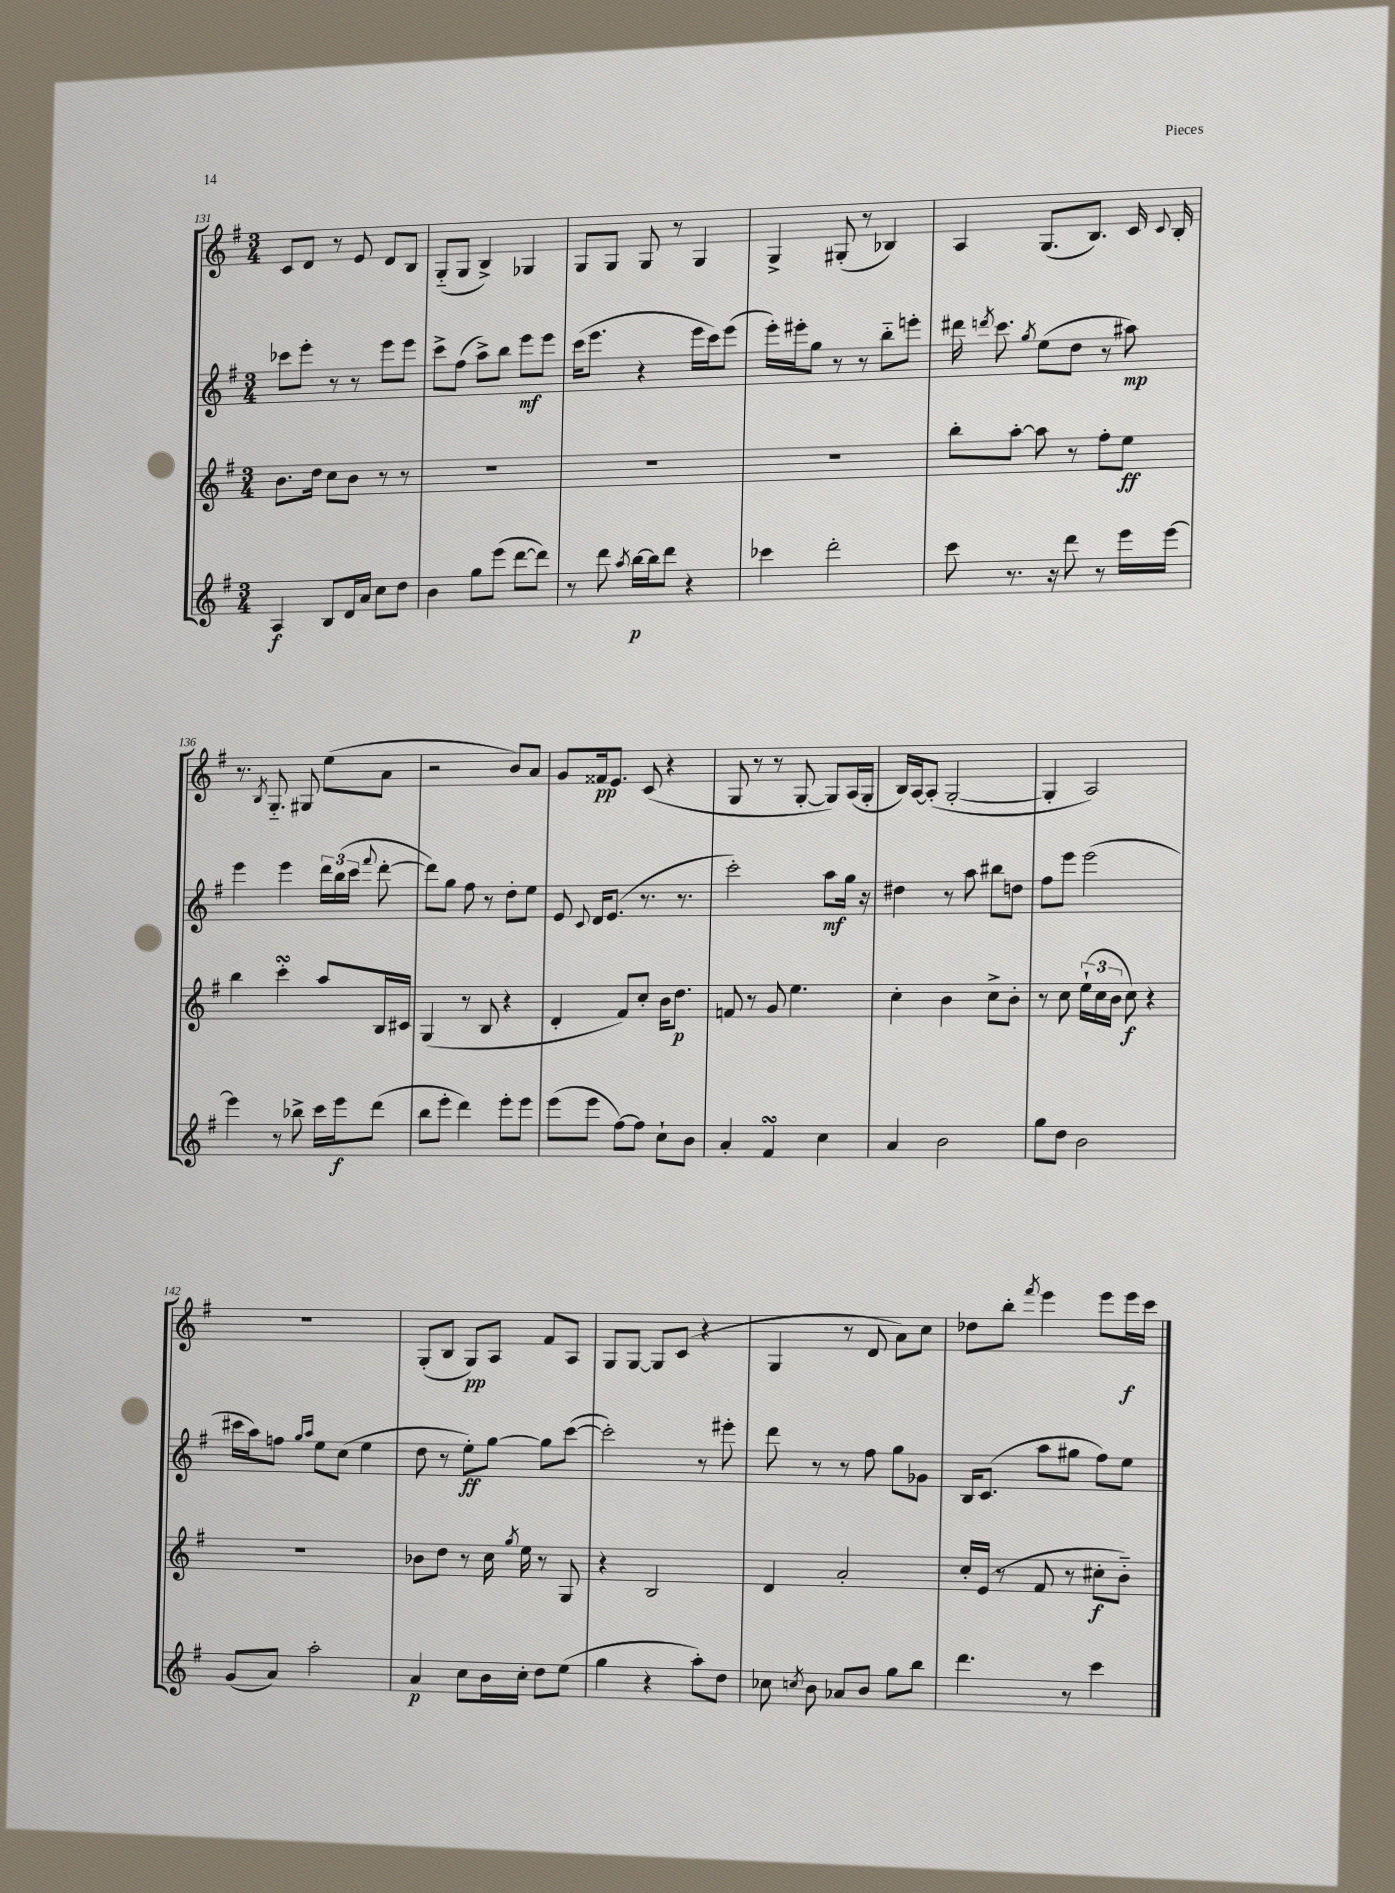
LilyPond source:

<<
\new StaffGroup <<
\new Staff = "s0" {
    \clef treble \key g \major \numericTimeSignature \time 3/4
    \autoBeamOff c'8[ d'8] r8 e'8 d'8[ b8] |
    g8[-_( g8] b4->) ges4 |
    g8[ g8] g8 r8 g4 |
    g4-> gis8-.( r8 bes4) |
    a4 g8.[( b8.]) c'16 \appoggiatura { c'8 } b16-. |
    r8. \acciaccatura { b8 } g8.-_ gis8 e''8[( a'8] |
    r2 b'8[) a'8] |
    g'8[ fisis'16\pp e'8.] c'8( r4 |
    g8 r8 r8 g8~-. g8[) a16( g16]-. |
    b16[) a16~ a8]-.( g2~-. |
    g4-. a2) |
    R2. |
    g8[-.( b8] g8[\pp) a8] fis'8[ a8] |
    g8[ g8]~ g8[ c'8]( r4 |
    g4 r8 d'8 a'8[) c''8] |
    des''8[ b''8]-. \acciaccatura { fis'''8 } e'''4 e'''8[ e'''16\f c'''16] \bar "|." |
}
\new Staff = "s1" {
    \clef treble \key g \major \numericTimeSignature \time 3/4
    \autoBeamOff ces'''8[ e'''8]-. r8 r8 e'''8[ e'''8] |
    c'''8[-> fis''8]( a''8[->) b''8] e'''8[\mf e'''8] |
    c'''16[( e'''8.] r4 e'''16[ c'''16) e'''8]( |
    e'''16[-.) eis'''16-. g''8] r8 r8 b''8[-_ e'''8]-. |
    dis'''16 \acciaccatura { d'''8 } c'''8. \acciaccatura { g''8 } e''8[( d''8] r8 ais''8\mp) |
    e'''4 e'''4 \tuplet 3/2 { d'''16[ b''16( c'''16] } \appoggiatura { fis'''8 } d'''8~-. |
    d'''8[) g''8] fis''8 r8 d''8[-. e''8] |
    e'8 \appoggiatura { c'8 } d'16[ e'8.]( r8. r8. |
    c'''2-.) a''8[\mf g''16] r16 |
    dis''4 r8 a''8 bis''8[ d''8] |
    fis''8[ e'''8] e'''2( |
    cis'''16[ a''16) f''8] \grace { g''16[ a''16] } e''8[ c''8]( e''4 |
    d''8 r8 e''8[-.\ff) g''8]~ g''8[ c'''8]~( |
    c'''2-.) r8 eis'''8-. |
    d'''8 r8 r8 fis''8 g''8[ ges'8] |
    b16[ c'8.]( a''8[ gis''8] fis''8[) e''8] \bar "|." |
}
\new Staff = "s2" {
    \clef treble \key g \major \numericTimeSignature \time 3/4
    \autoBeamOff b'8.[ d''16] c''8[ b'8] r8 r8 |
    R2. |
    R2. |
    R2. |
    b''8[-. a''8]~-. a''8 r8 fis''8[-. e''8]\ff |
    b''4 c'''4-.\turn a''8[ b16 cis'16] |
    g4( r8 b8 r4 |
    d'4-. fis'8[) c''8]-. b'16[ d''8.]\p |
    f'8 r8 g'8 e''4. |
    c''4-. b'4 c''8[-> b'8]-. |
    r8 c''8 \tuplet 3/2 { e''16[-!( c''16 b'16] } c''8\f) r4 |
    R2. |
    bes'8[ d''8] r8 c''16 \acciaccatura { g''8 } e''16 r8 g8 |
    r4 b2 |
    d'4 a'2-. |
    c''16[-. e'16]( r8 fis'8 r8 cis''8[-.\f b'8]-_) \bar "|." |
}
\new Staff = "s3" {
    \clef treble \key g \major \numericTimeSignature \time 3/4
    \autoBeamOff a4\f b8[ d'16 a'16] c''8[ d''8] |
    b'4 g''8[ e'''8]( d'''8[~ d'''8]) |
    r8 d'''8 \acciaccatura { a''8 } b''16[~\p b''16 d'''8] r4 |
    ces'''4 d'''2-. |
    c'''8 r8. r16 d'''8 r8 e'''16[ e'''16]~ |
    e'''4 r8 bes''8-> c'''16[ e'''16\f d'''8]( |
    b''8[ e'''8]-. d'''4) e'''8[-. e'''8] |
    e'''8[( e'''8] fis''8[~) fis''8] c''8[-! b'8] |
    a'4-. fis'4\turn c''4 |
    a'4 b'2 |
    g''8[ d''8] b'2 |
    g'8[( a'8]) a''2-. |
    a'4\p c''8[ b'16 c''16]-. d''8[ e''8]( |
    g''4 r4 a''8[-.) d''8] |
    ces''8 \acciaccatura { c''8 } b'8 aes'8[ b'8] g''8[ b''8] |
    d'''4. r8 c'''4 \bar "|." |
}
>>
>>
\layout { \context { \Score currentBarNumber = #131 } }
